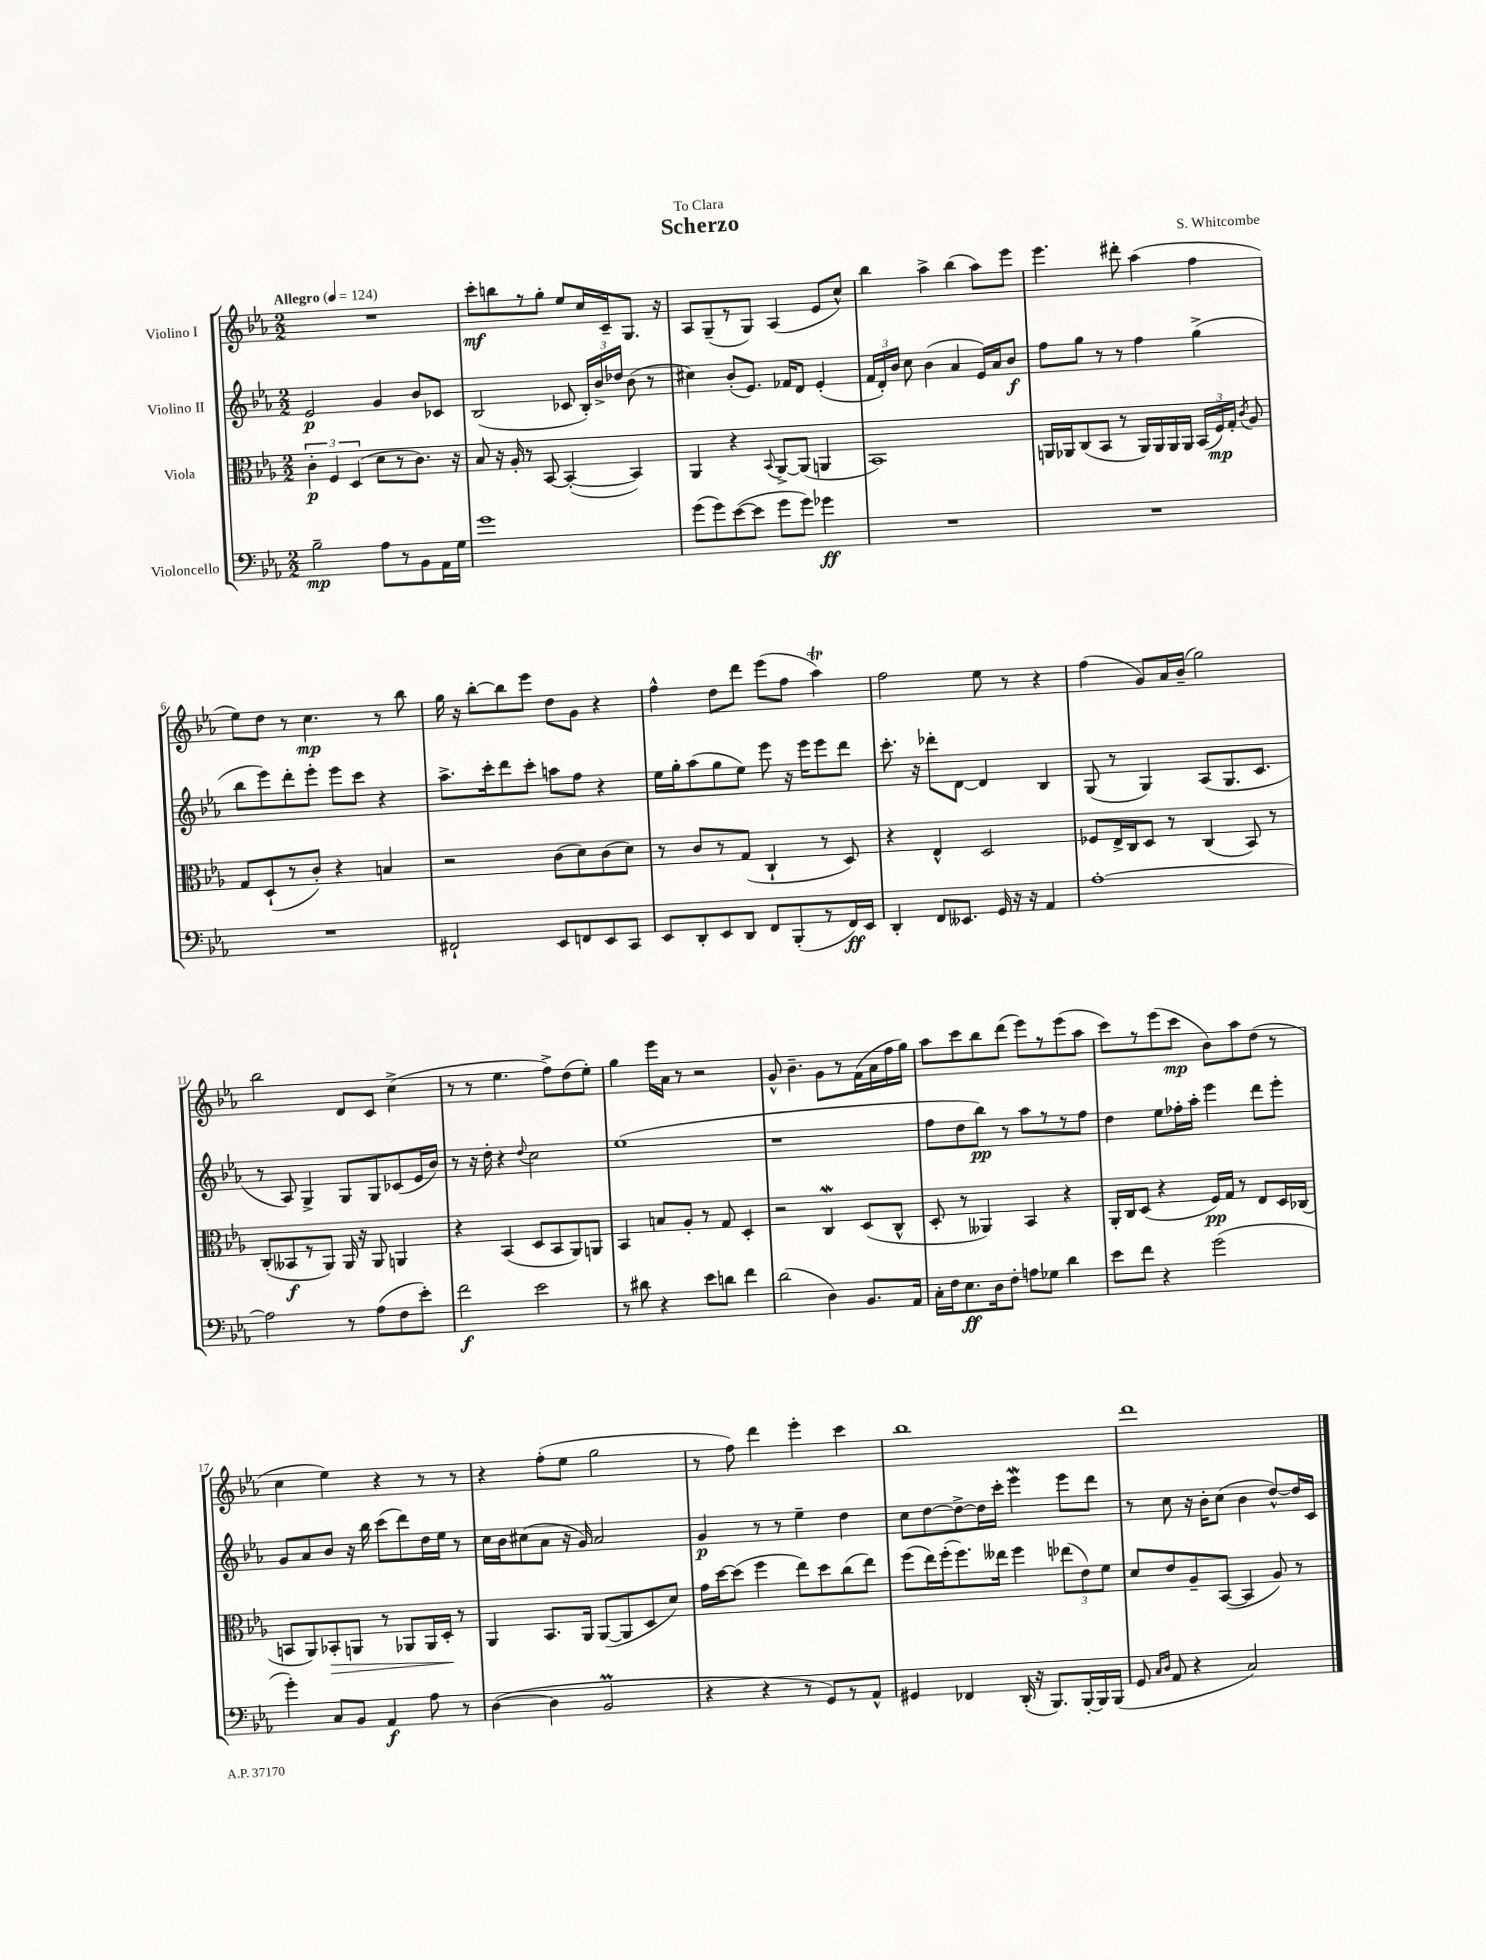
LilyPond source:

\header { title = "Scherzo" composer = "S. Whitcombe" dedication = "To Clara" }
<<
\new StaffGroup <<
\new Staff = "s0" \with { instrumentName = "Violino I" } {
    \clef treble \key ees \major \numericTimeSignature \time 2/2 \tempo "Allegro" 4 = 124
    \autoBeamOff R1 |
    c'''8[-.\mf b''8 r8 g''8]-. ees''8[ c''16 c'16-- g8.] r16 |
    aes8[ g8--( r8 g8]) aes4( ees'8[ c''8]-^) |
    bes''4 aes''4-> bes''4( aes''8[) ees'''8] |
    ees'''4. dis'''8-. aes''4( f''4 |
    ees''8[) d''8] r8 c''4.\mp r8 bes''8 |
    g''16 r16 bes''8[~-. bes''8 ees'''8] d''8[ g'8] r4 |
    f''4-^ d''8[ d'''8] ees'''8[( f''8] aes''4\trill) |
    f''2 ees''8 r8 r4 |
    f''4( g'8[) aes'16 bes'16]--( g''2) |
    bes''2 d'8[ c'8] c''4->( |
    r8 r8 ees''4. f''8[->) d''8( ees''8]-.) |
    g''4 ees'''16[ aes'16] r8 r2 |
    g'8-^ bes'4.-- g'8[ r8 f'16( aes'16 f''16 g''16]) |
    aes''8[ c'''8 bes''8 d'''8]( ees'''8[) r8 ees'''8( aes''8] |
    c'''8[) r8 ees'''8( c'''8]\mp bes'8[) aes''8 d''8]( r8 |
    c''4 ees''4) r4 r8 r8 |
    r4 f''8[-.( ees''8] g''2 |
    r8 f''8) d'''4 ees'''4-. c'''4 |
    bes''1 |
    d'''1 \bar "|." |
}
\new Staff = "s1" \with { instrumentName = "Violino II" } {
    \clef treble \key ees \major \numericTimeSignature \time 2/2
    \autoBeamOff ees'2\p g'4 bes'8[ ces'8] |
    bes2( ces'8 \tuplet 3/2 { bes16[-.) bes'16-> des''16] } bes'8( r8 |
    cis''4) bes'8[-.( ees'8.]) fes'16[ d'8] ees'4-.( |
    \tuplet 3/2 { f'16[ d'16-.) bes'16] } c''8 bes'4( aes'4 ees'16[) aes'16 bes'8]\f |
    f''8[ g''8] r8 r8 f''4 g''4->( |
    bes''8[ ees'''8) d'''8-. ees'''8]-. ees'''8[ c'''8] r4 |
    aes''8.[-> c'''16-. d'''8 c'''8]-. a''8[ f''8] r4 |
    ees''16[ g''16-. aes''8( g''8 ees''8]) ees'''8 r16 ees'''16[ ees'''8 d'''8] |
    c'''8.-. r16 des'''8[-. d'8]~ d'4 bes4 |
    g8( r8 g4) aes8[( g8. c'8.] |
    r8 aes8) g4-> g8[ g8 ces'8( ees'16 bes'16]) |
    r8 r16 d''16-. r4 \appoggiatura { d''8 } c''2 |
    ees''1( |
    r1 |
    f''8[ d''8 bes''8]\pp) r8 aes''8[ r8 r8 f''8] |
    d''4 ees''8[ fes''16-. aes''16]-. ees'''4 d'''8[ ees'''8]-. |
    g'8[ aes'8 bes'8] r16 bes''16 c'''8[( d'''8) d''16 ees''16] r8 |
    c''16[ bes'16 cis''8( aes'8] r16 g'16) aes'2 |
    g'4\p r8 r8 ees''4-- d''4 |
    c''8[ d''8~ d''8~-> d''16 c'''16]-. ees'''4\mordent ees'''8[ d'''8] |
    r8 c''8 r16 bes'16[-. c''8]( bes'4 d''8[~-^) d''16 c'16] \bar "|." |
}
\new Staff = "s2" \with { instrumentName = "Viola" } {
    \clef alto \key ees \major \numericTimeSignature \time 2/2
    \autoBeamOff \tuplet 3/2 { c'4-.\p f4 d4( } d'8[ r8 c'8.]) r16 |
    bes8 r16 aes16-. r8 bes,8~ bes,4~-.( bes,4) |
    aes,4 r4 \appoggiatura { bes,8 } aes,8[~-> aes,8]( a,4 |
    bes,1) |
    a,16[ aes,16 c8( bes,8] r8 aes,16[) aes,16 aes,16 aes,16] \tuplet 3/2 { bes,16[( f16\mp) g16]-. } \acciaccatura { c'8 } aes8 |
    g8[ d8-!( r8 c'8]-.) r4 b4 |
    r2 c'8[( d'8) c'8( d'8]) |
    r8 c'8[ r8 g8]( c4-! r8 d8) |
    r4 ees4-^ d2 |
    fes8[ ees16-> c16 d8] r8 c4( bes,8) r8 |
    c8[-.( beses,8\f r8 aes,8]) aes,16 r16 aes,8 a,4 |
    r4 bes,4( d8[ bes,8 aes,8) a,8] |
    bes,4 b8[ aes8]-. r8 g8 d4-. |
    r2 c4\mordent d8[( c8]-^ |
    d8-. r8 aeses,4) bes,4 r4 |
    aes,16[-. c16 d8]( r4 f16[\pp) g16] r8 ees8[ d16 ces16]( |
    b,8[ aes,8) bes,8-.\> a,8] r8 aes,8[ aes,16 d16]-.\! r8 |
    aes,4 bes,8.[ aes,16] aes,8[~( aes,8 d8 d'8]) |
    g'16[ d''16~ d''8]( f''4 ees''8[) d''8 c''8( ees''8]) |
    f''8[( ees''16) f''16-.( f''8.) eeses''16] f''4 \tuplet 3/2 { ees''8[( ees'8) f'8] } |
    d'8[ ees'8 aes8-- bes,8]~( bes,4 aes8) r8 \bar "|." |
}
\new Staff = "s3" \with { instrumentName = "Violoncello" } {
    \clef bass \key ees \major \numericTimeSignature \time 2/2
    \autoBeamOff bes2--\mp aes8[ r8 bes,8 aes,16 g16] |
    g'1 |
    g'8[( g'8) ees'8~( ees'8] g'8[ g'8]) ges'4\ff |
    R1 |
    R1 |
    R1 |
    fis,2-! ees,8[ f,8 ees,8 c,8] |
    ees,8[ d,8-. ees,8 d,8] f,8[ bes,,8-.( r8 f,16\ff) ees,16] |
    d,4-. f,8[ eeses,8.] g,16 r16 r16 aes,4 |
    aes1~-. |
    aes2 r8 aes8[( f8 ees'8]-.) |
    f'2\f ees'2 |
    r8 dis'8 r4 ees'8[ d'8] f'4 |
    d'2( d4) bes,8.[ aes,16] |
    c16[-. f16 ees8.\ff d16 f8]-. a8[ ges8] d'4 |
    ees'8[ f'8] r4 g'2( |
    g'4-.) c8[ bes,8] aes,4\f aes8 r8 |
    d4~( d4 bes,2\prall |
    r4 r4 r8 g,8[) r8 aes,8]-^ |
    gis,4 fes,4 d,16-.( r16 bes,,8.[) bes,,16~-. bes,,16 bes,,16]( |
    g,8 \grace { c16[ d16] } aes,8 r4 c2) \bar "|." |
}
>>
>>
